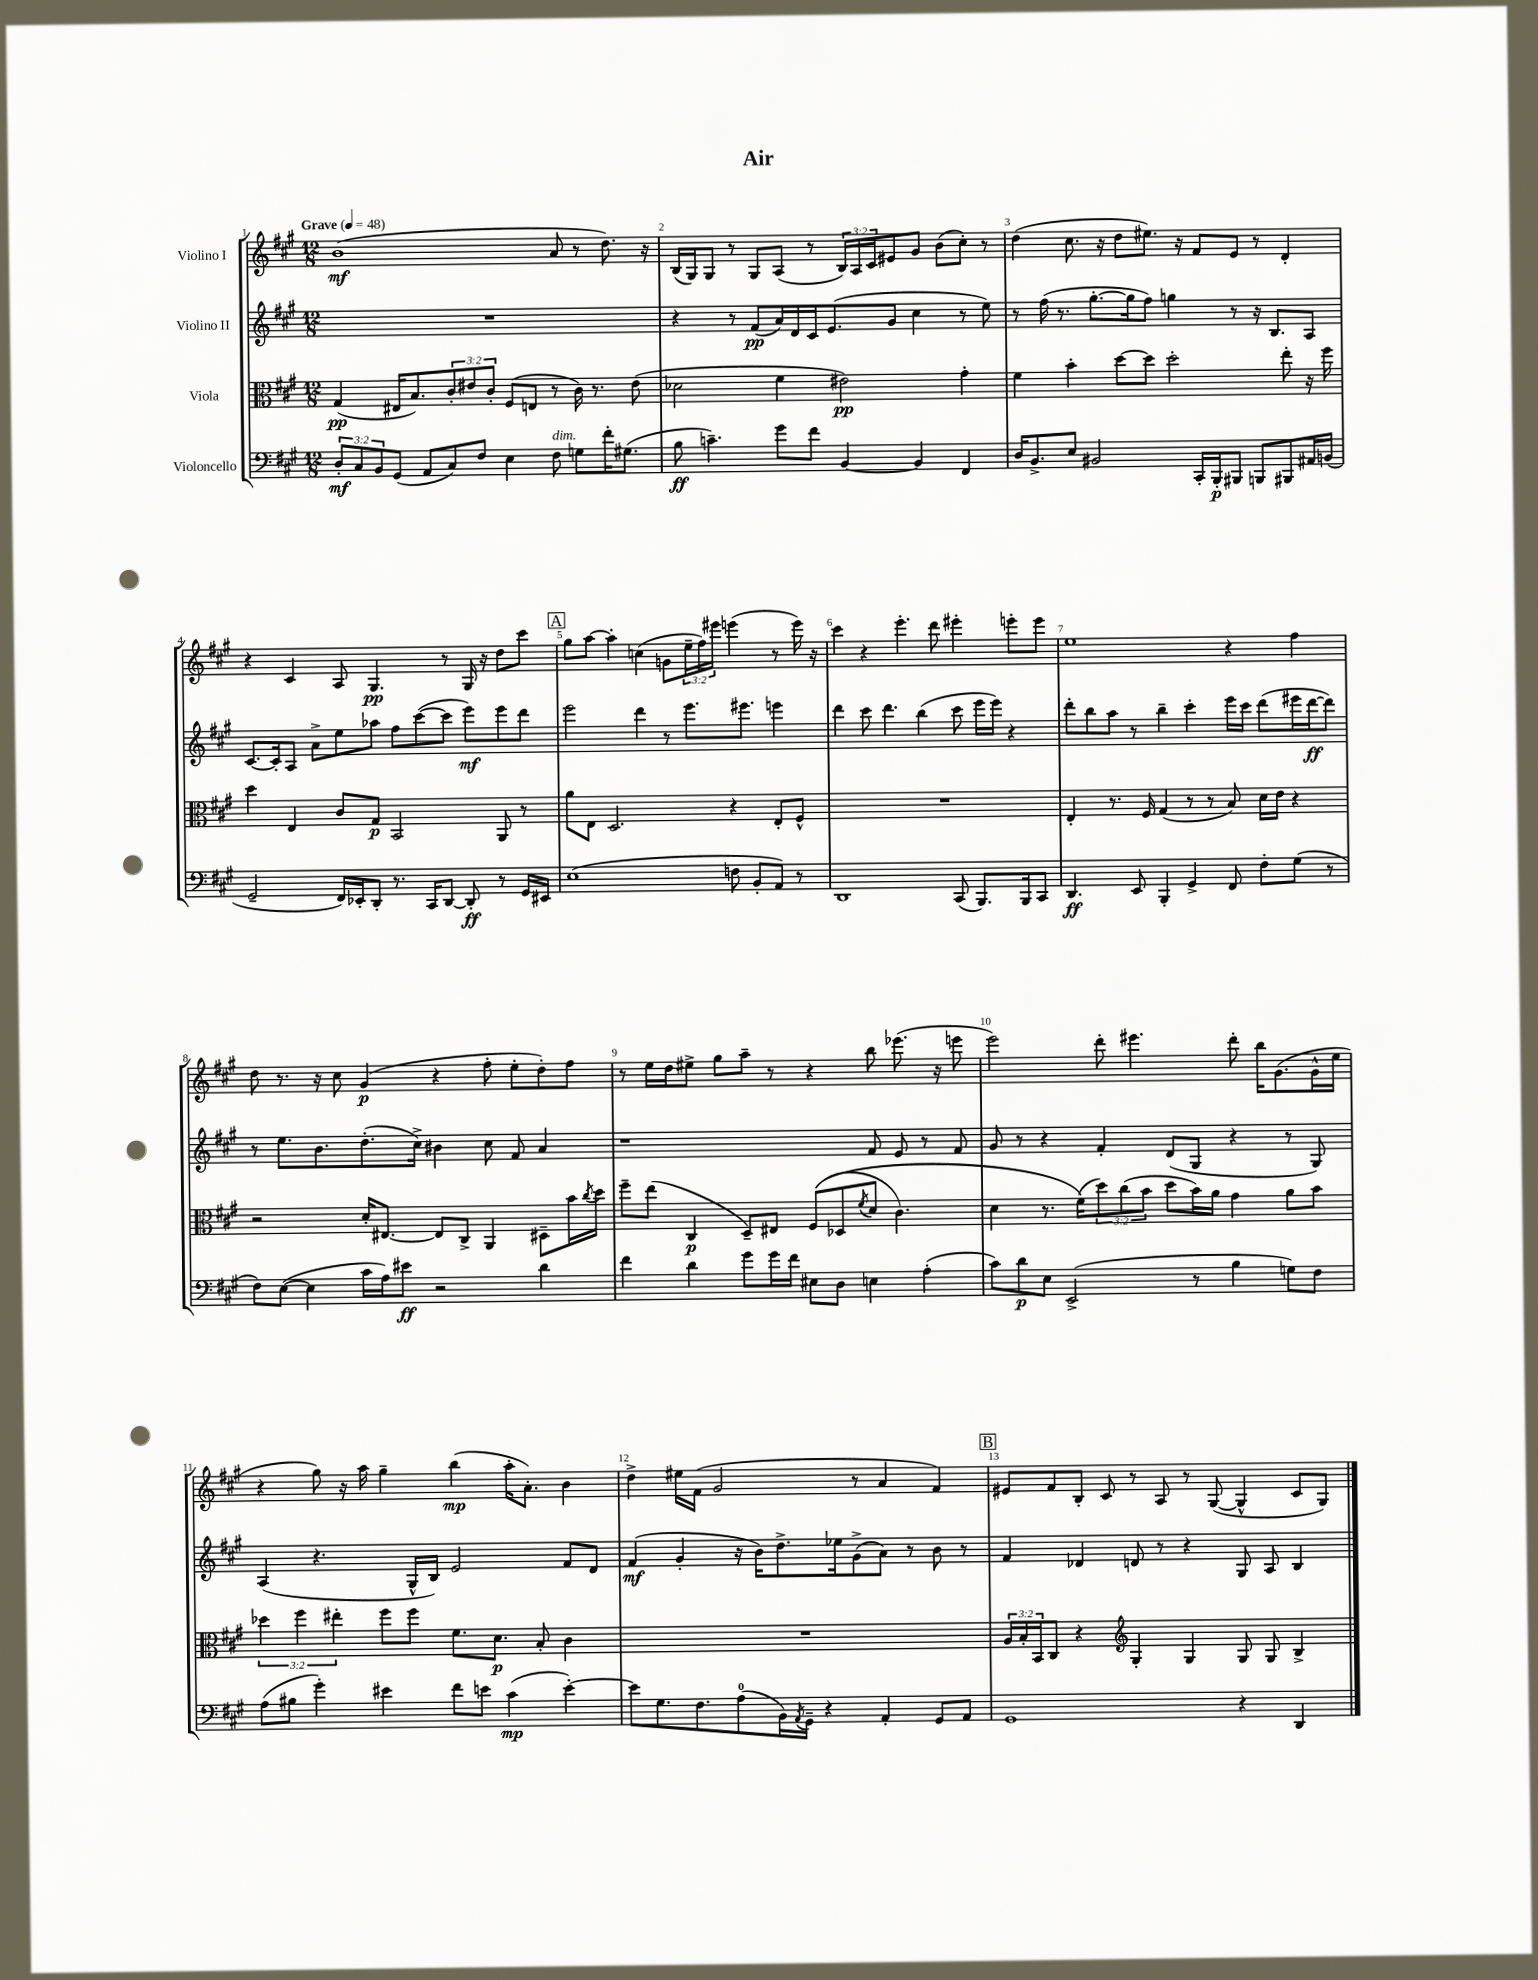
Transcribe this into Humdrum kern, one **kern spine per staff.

**kern	**kern	**kern	**kern
*staff4	*staff3	*staff2	*staff1
*clefF4	*clefC3	*clefG2	*clefG2
*k[f#c#g#]	*k[f#c#g#]	*k[f#c#g#]	*k[f#c#g#]
*M12/8	*M12/8	*M12/8	*M12/8
*MM48	*MM48	*MM48	*MM48
12D'/L	(4G#/	1.r	(1b
12C#/	.	.	.
12BB/	.	.	.
(8GG#/J	16E#/LK	.	.
.	8.B/)	.	.
8AA/L	.	.	.
8C#/)	12c#'/	.	.
.	12e#/	.	.
8F#/J	.	.	.
.	12c#'/J	.	.
4E\	(8F#/L	.	.
.	8E/J	.	.
8F#\	8r	.	8a/
8G\L	16c#\)	.	8r
.	8.r	.	.
16f#'\K	.	.	8.dd\)
(8.G#\J	.	.	.
.	(8e#\	.	.
.	.	.	16r
=	=	=	=
8B\	2d-\	4r	(16B/LL
.	.	.	16G#/J)
4.c~\)	.	.	8G#/J
.	.	8r	8r
.	.	(8f#/L	8G#/L
8g#\L	4f#\	16a/L)	(8A/J
.	.	16d/	.
8f#\J	.	16c#/J	8r
.	.	(8.e/	.
[4BB/	2e#\)	.	24B/LL)
.	.	.	24A/
.	.	.	24c#/J
.	.	8g#/J	8e#/
4BB/]	.	4cc#\	8g#/J
.	.	.	(8b\L
4FF#/	4g#'\	8r	8cc#'\J)
.	.	8ee\)	8r
=	=	=	=
16D/LK	4f#\	8r	(4dd\
8.BB^/	.	.	.
.	.	(16ff#\	.
.	.	8.r	.
8E/J	4b'\	.	8.cc#\
2BB#/	.	[8.gg#'\L	.
.	.	.	16r
.	[8dd\L	.	8dd\L
.	.	16gg#\]k	.
.	8dd\]J	8ff#\J)	8.ee#\J)
.	2dd'\	4gg\	.
.	.	.	16r
16CC#'/LL	.	.	8f#/L
16BBB'/J	.	.	.
8BBB#/J	.	8r	8e/J
8BBB/L	.	16r	8r
.	.	8.B/L	.
8BBB#/	8ee'\	.	4d'/
16AA#/L	16r	8A/J	.
(16BB/JJ	16ff#\	.	.
=	=	=	=
2GG#~/	4dd\	[8.c#/L	4r
.	.	16c#'/]k	.
.	4E/	8A/J	4c#/
.	.	8a^\L	.
16FF#/LL)	8c#/L	8ee\	8A/
16EE-'/J	.	.	.
8DD'/J	8G#/J	8aa-\J	4.G#/
8.r	2BB/	8ff#\L	.
.	.	([8ccc#\	.
16CC#/LK	.	.	.
[8DD/J	.	8ccc#\]J	8r
8DD'/]	.	8eee\L)	16G#/
.	.	.	16r
8r	8AA/	8eee\	8dd\L
16GG#/LL	8r	8ddd\J	8ccc#\J
16EE#/JJ	.	.	.
=	=	=	=
(1E	8a\L	2eee\	8gg#\L
.	8E\J	.	[8aa\J
.	2.D/	.	4aa'\]
.	.	4ddd\	(4cc\
.	.	8r	8g\L
.	.	8.eee\L	24ee~\L
.	.	.	24ff#\)
.	.	.	24eee#\JJ
8F\	4r	.	(4eee\
.	.	8.eee#\J	.
8BB'/L	.	.	.
8AA/J)	8E'/L	4eee\	8r
8r	8F#^^/J	.	16eee\)
.	.	.	16r
=	=	=	=
1DD	1.r	4ddd\	4ccc#\
.	.	8ccc#\	4r
.	.	4.ddd\	.
.	.	.	4.eee'\
.	.	(4bb\	.
.	.	.	8ddd\
(8CC#/	.	8ccc#\	4eee#'\
8.BBB/L)	.	16eee\LL	.
.	.	16eee\JJ)	.
.	.	4r	8eee'\L
16BBB/k	.	.	.
8CC#/J	.	.	8eee\J
=	=	=	=
4.DD/	4E'/	8ddd'\L	1ee
.	.	8bb\	.
.	8.r	8aa\J	.
8EE/	.	8r	.
.	16F#/	.	.
4BBB'/	(4G#/	4bb~\	.
4GG#^/	8r	4ccc#'\	.
.	8r	.	.
8FF#/	8B/)	16eee\LL	4r
.	.	16ccc#\JJ	.
8F#'\L	16d\LL	(8ddd\L	.
.	16e\JJ	.	.
(8G#\J	4r	16eee#\L	4ff#\
.	.	[16ddd\J	.
8r	.	8ddd\]J)	.
=	=	=	=
8F#\L)	2r	8r	8dd\
([8E\J	.	8.ee\L	8.r
4E\]	.	.	.
.	.	8.b\	16r
.	.	.	8cc#\
16c#\LL	16d'/LK	(8.dd'\	(4g#/
16A\J)	[8.E#/J	.	.
8e#\J	.	.	.
.	.	16cc#^\Jk)	.
2r	8E#/]L	4b#\	4r
.	8C#^/J	.	.
.	4AA/	8cc#\	8ff#'\
.	.	8f#/	8ee'\L
4d\	8D#~\L	4a/	8dd'\)
.	16b\L	.	8ff#\J
.	8qcc#/	.	.
.	16dd\JJ	.	.
=	=	=	=
4f#\	8ff#~\L	1r	8r
.	(8ee\J	.	16ee\LL
.	.	.	16dd\J
4d\	4C#/	.	8ee#^\J
.	.	.	8gg#\L
8g#\L	8D~/L)	.	8aa~\J
16g#\L	8E#/J	.	8r
16f#\JJ	.	.	.
8E#\L	&((8F#/L	.	4r
8D\J	8D-/	.	.
.	8qf#/	.	.
4E\	8d/J	8f#/	8bb\
.	4.c#\)	8e/	(8.eee-\
(4A'\	.	8r	.
.	.	.	16r
.	.	8f#/	8eee\
=	=	=	=
8c#\L)	4d\	8g#/	2eee\)
8d\	.	8r	.
8E\J	8.r	4r	.
(2EE^/	.	.	.
.	(16f#\LK&)	.	.
.	12dd\)	4f#'/	8ddd'\
.	(12cc#\	.	.
.	.	.	4.eee#\
.	12b\J	.	.
.	8dd\L	(8d/L	.
8r	16b\L)	8G#/J	.
.	16a\JJ	.	.
4B\	4g#\	4r	8ddd'\
.	.	.	16bb\LK
.	.	.	(8.g#\
8G\L)	8a\L	8r	.
8F#\J	8b\J	8G#/)	16g#^^\L
.	.	.	16ee\JJ
=	=	=	=
(8A\L	6dd-\	(4A/	4r
8B#\J	.	.	.
.	6ff#\	.	.
4g#'\)	.	4.r	8gg#\)
.	6ee#'\	.	.
.	.	.	16r
.	.	.	16aa\
4e#\	8ff#\L	.	4gg#~\
.	8ff#\J	16G#^^/LL	.
.	.	16B/JJ)	.
8f#\L	8.f#\L	2e/	(4bb\
8e\J	.	.	.
.	8.d\J	.	.
(4c#\	.	.	16aa'\LK
.	.	.	8.a'\J)
.	8B'/	.	.
[4e'\)	4c#\	8f#/L	4b\
.	.	8d/J	.
=	=	=	=
8e\]L	1.r	(4f#/	4dd^\
8.G#\	.	.	.
.	.	4g#'/	16ee#\LL
8.F#\	.	.	(16f#\JJ
.	.	.	2g#/
(8A\	.	16r	.
.	.	16b\LK)	.
16BB\L)	.	8.dd^\	.
8qAA/	.	.	.
16GG#~\JJ	.	.	.
4r	.	.	.
.	.	16ee-\k	.
.	.	(8g#^\	8r
4AA'/	.	8a\J)	4a/
.	.	8r	.
8GG#/L	.	8b\	4f#/)
8AA/J	.	8r	.
=	=	=	=
1GG#	24A/LL	4f#/	8e#/L
.	24B'/	.	.
.	24BB/J	.	.
.	8C#/J	.	8f#/
.	4r	4d-/	8B'/J
.	.	.	8c#/
*	*clefG2	*	*
.	4G#'/	8d/	8r
.	.	8r	8A/
.	4G#/	4r	8r
.	.	.	([8G#/
4r	8G#/	8G#/	4G#^^/]
.	8G#/	8A/	.
4DD/	4B^/	4B/	8c#/L
.	.	.	8G#/J)
==	==	==	==
*-	*-	*-	*-
